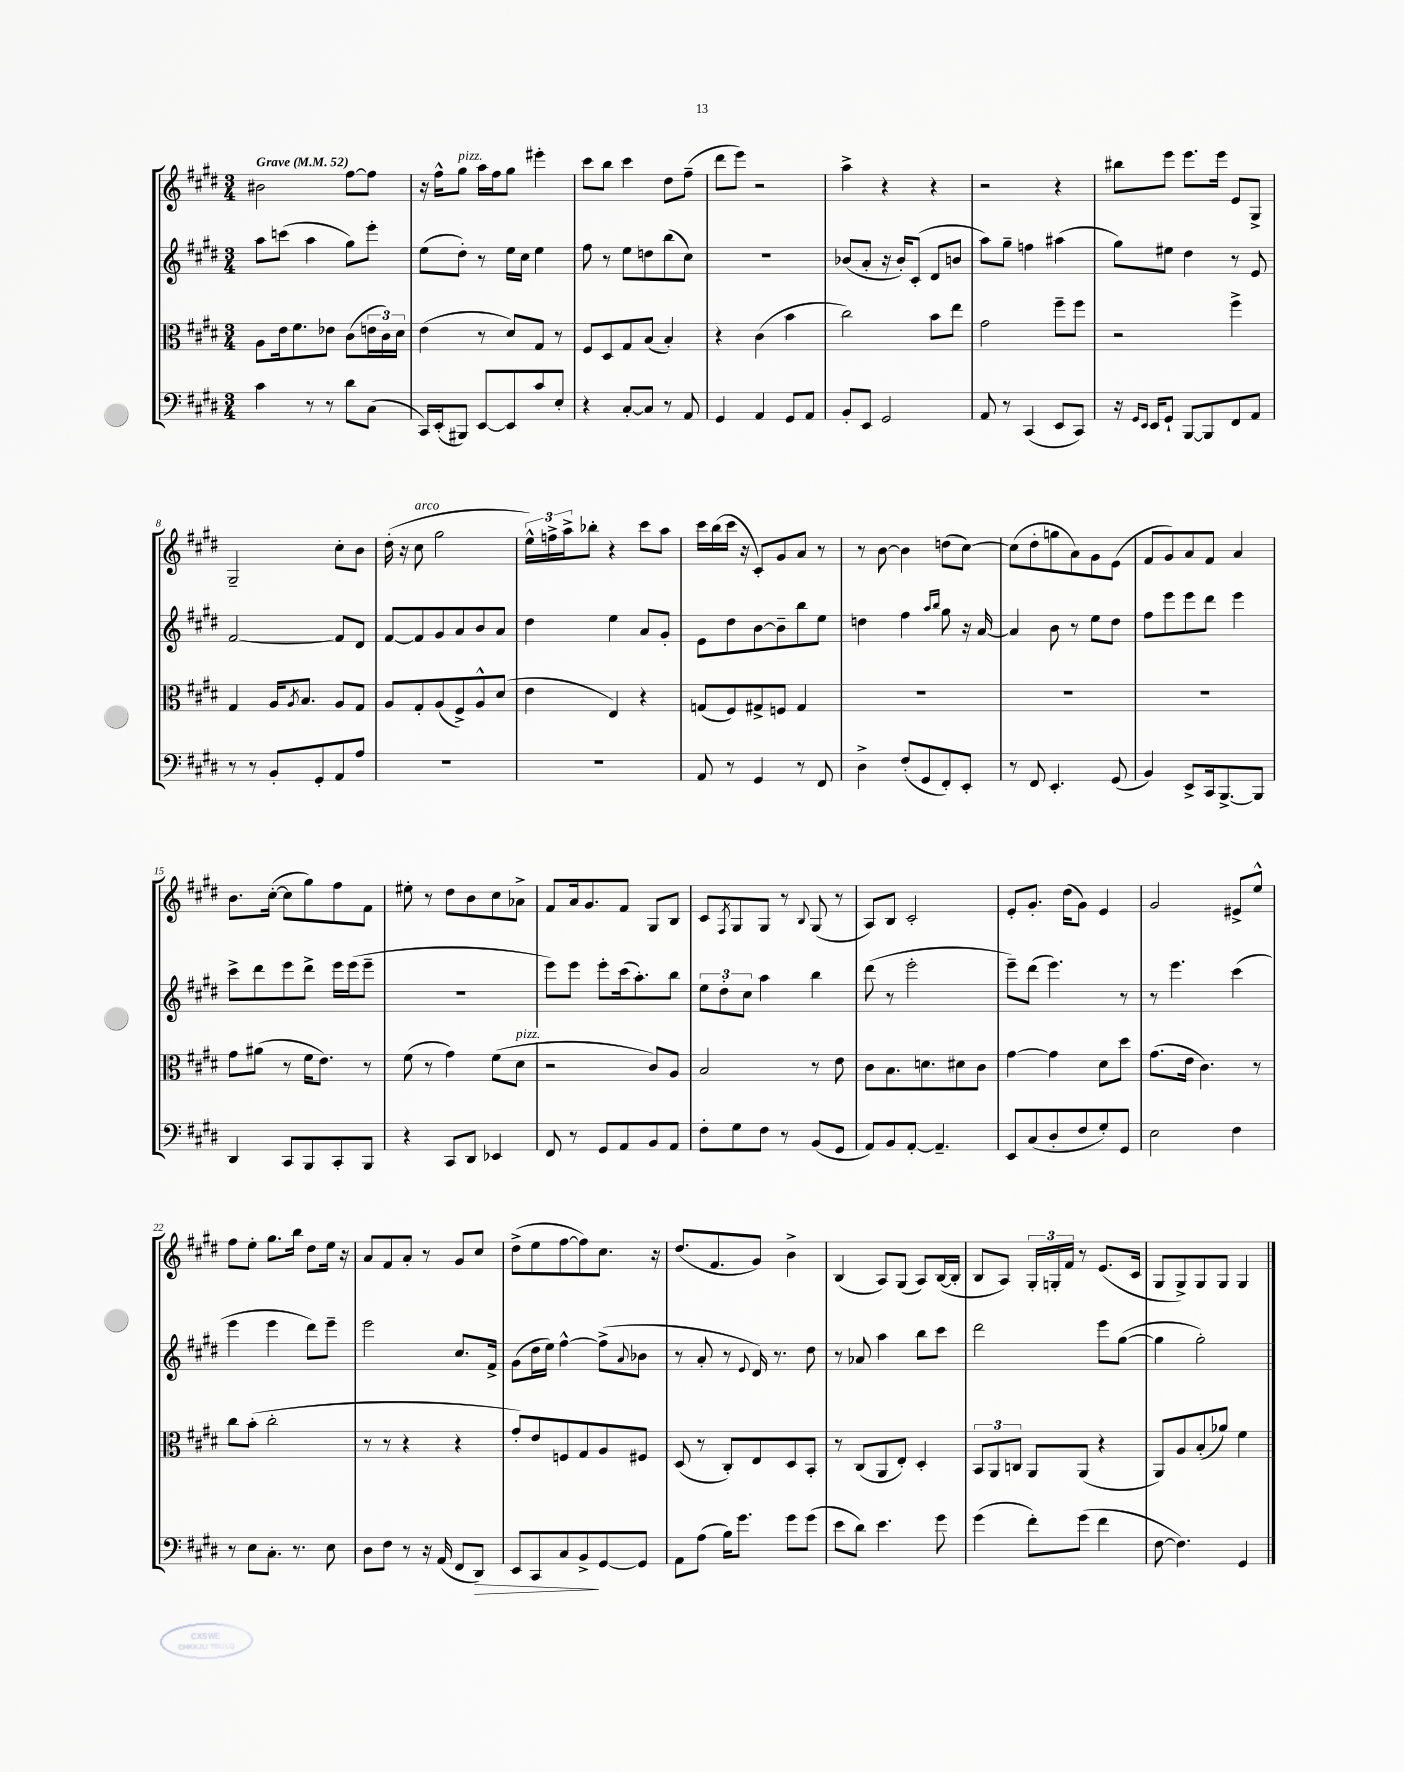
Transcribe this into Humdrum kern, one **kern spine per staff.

**kern	**dynam	**kern	**kern	**kern
*part4	*part4	*part3	*part2	*part1
*staff4	*staff4	*staff3	*staff2	*staff1
*clefF4	*	*clefC3	*clefG2	*clefG2
*k[f#c#g#d#]	*	*k[f#c#g#d#]	*k[f#c#g#d#]	*k[f#c#g#d#]
*M3/4	*	*M3/4	*M3/4	*M3/4
*MM52	*	*MM52	*MM52	*MM52
=1	=1	=1	=1	=1
!	!	!	!	!LO:TX:a:B:t=Grave
4c#\	.	8A\L	8aa\L	2b#X\
.	.	16e\k	(8cccn\J	.
.	.	8.f#\	.	.
8r	.	.	4aa\	.
8r	.	8e-X\J	.	.
8d#\L	.	(8c#\L	8gg#\L)	[8ff#\L
(8C#\J	.	24en\L	8eee'\J	8ff#\J]
.	.	24c#\)	.	.
.	.	24d#\JJ	.	.
=2	=2	=2	=2	=2
16CC#/LL)	.	(4e\	(8ee\L	16r
(16EE'/J	.	.	.	16ff#^^\KL
!	!	!	!	!LO:TX:a:i:t=pizz.
8BBB#X/J)	.	.	8dd#'\J)	8gg#\J
[8EE/L	.	8r	8r	16aa\LL
.	.	.	.	16ff#\J
8EE/]	.	8d#/L)	16ee\LL	8gg#\J
.	.	.	16cc#\JJ	.
8c#/	.	8G#/J	4ee\	4eee#X'\
8E'/J	.	8r	.	.
=3	=3	=3	=3	=3
4r	.	8F#/L	8ff#\	8ccc#\L
.	.	8D#/	8r	8bb\J
[8C#'/L	.	8G#/	8ee\L	4ccc#\
8C#/J]	.	(8B/J	8ddn\	.
8r	.	4B'/)	(8bb\	8dd#\L
8AA/	.	.	8cc#\J)	(8ff#~\J
=4	=4	=4	=4	=4
4GG#/	.	4r	2.r	8ddd#\L
.	.	.	.	8eee\J)
4AA/	.	(4c#\	.	2r
8GG#/L	.	4b\	.	.
8AA/J	.	.	.	.
=5	=5	=5	=5	=5
8BB'/L	.	2cc#\)	(8b-X/L	4aa^\
8EE/J	.	.	8a'/J	.
2GG#/	.	.	16r	4r
.	.	.	16b-'/KL)	.
.	.	.	(8c#'/J	.
.	.	8b\L	8d#/L	4r
.	.	8ee\J	8bn/J	.
=6	=6	=6	=6	=6
8AA/	.	2g#\	8aa\L)	2r
8r	.	.	8gg#~\J	.
(4CC#/	.	.	4ffn\	.
8EE/L	.	8ff#~\L	(4aa#X\	4r
8CC#/J)	.	8ff#\J	.	.
=7	=7	=7	=7	=7
16r	.	2r	8gg#\L)	8bb#X\L
16qqGG#/LL	.	.	.	.
16qqEE/JJ	.	.	.	.
16EE/KL	.	.	.	.
8GG#`/J	.	.	8ee#X\J	8eee\J
[8BBB/L	.	.	4dd#\	8.eee\L
8BBB/]	.	.	.	.
.	.	.	.	16eee\Jk
8FF#/	.	4ff#^\	8r	8e/L
8AA/J	.	.	8e/	8G#^/J
!!LO:LB:g=z
=8	=8	=8	=8	=8
8r	.	4G#/	[2f#/	2G#~/
8r	.	.	.	.
8BB'/L	.	16A/KL	.	.
.	.	8qA/	.	.
.	.	8.B/J	.	.
8GG#'/	.	.	.	.
8AA/	.	8A/L	8f#/L]	8cc#'\L
8A/J	.	8G#/J	8d#/J	8b\J
=9	=9	=9	=9	=9
2.r	.	8A/L	[8f#/L	(16dd#'\
.	.	.	.	16r
!	!	!	!	!LO:TX:a:i:t=arco
.	.	8G#'/	8f#/]	8cc#\
.	.	(8A/	8g#/	2gg#\
.	.	8F#^/)	8a/	.
.	.	8A^^/	8b/	.
.	.	(8d#/J	8a/J	.
=10	=10	=10	=10	=10
2.r	.	4e\	4dd#\	24ee^^\LL)
.	.	.	.	24ffn^\
.	.	.	.	24aa^\J
.	.	.	.	8bb-X'\J
.	.	4E/)	4ee\	4r
.	.	4r	8a/L	8ccc#\L
.	.	.	8g#'/J	8aa\J
=11	=11	=11	=11	=11
8AA/	.	(8Gn/L	8e\L	16ccc#\LL
.	.	.	.	(16bb\
8r	.	8F#/)	8dd#\	16ccc#\JJ
.	.	.	.	16r
4GG#/	.	8G#X^/	[8b\	8c#'/L)
.	.	8Fn/J	8b~\]	8g#/
8r	.	4G#/	8bb\	8a/J
8FF#/	.	.	8ee\J	8r
=12	=12	=12	=12	=12
4D#^\	.	2.r	4ddn\	8r
.	.	.	.	[8b\
(8F#'/L	.	.	4ff#\	4b\]
8GG#/	.	.	.	.
.	.	.	16qqaa/LL	.
.	.	.	16qqbb/JJ	.
8FF#'/)	.	.	8gg#\	(8ddn\L
8EE'/J	.	.	16r	[8cc#\J)
.	.	.	[16a/	.
=13	=13	=13	=13	=13
8r	.	2.r	4a/]	(8cc#\L]
8FF#/	.	.	.	8dd#'\
4.EE'/	.	.	8b\	8ggn\
.	.	.	8r	8a\)
.	.	.	8ee\L	8g#\
(8GG#/	.	.	8dd#\J	(8e\J
=14	=14	=14	=14	=14
4BB/)	.	2.r	8ff#\L	8f#/L
.	.	.	8eee\	8g#/)
8EE^/L	.	.	8eee\	8a/
16CC#/k	.	.	8ddd#\J	8f#/J
[8.BBB^/	.	.	.	.
.	.	.	4eee\	4a/
8BBB/J]	.	.	.	.
!!LO:LB:g=z
=15	=15	=15	=15	=15
4DD#/	.	8g#\L	8ccc#^\L	8.b\L
.	.	(8a#X\J	8ddd#\	.
.	.	.	.	([16cc#'\Jk
8CC#/L	.	8r	8eee\	8cc#\L]
8BBB/	.	16f#\KL	8ddd#^\J	8gg#\)
.	.	8.e\J)	.	.
8CC#'/	.	.	16eee\LL	8ff#\
.	.	.	(16eee\J	.
8BBB/J	.	8r	8eee~\J	8f#\J
=16	=16	=16	=16	=16
4r	.	(8f#\	2.r	8ee#X'\
.	.	8r	.	8r
8CC#/L	.	4g#\)	.	8dd#\L
8DD#/J	.	.	.	8b\
4EE-X/	.	(8f#\L	.	8cc#\
!	!	!LO:TX:a:i:t=pizz.	!	!
.	.	8d#\J	.	8a-X^\J
=17	=17	=17	=17	=17
8FF#/	.	2r	8eee\L)	8f#/L
8r	.	.	8eee\J	16a/k
.	.	.	.	8.g#/
8GG#/L	.	.	8eee'\L	.
8AA/	.	.	(16ccc#\k	8f#/J
.	.	.	8.aa'\)	.
8BB/	.	8c#/L)	.	8G#/L
8AA/J	.	8A/J	8bb\J	8B/J
=18	=18	=18	=18	=18
8F#'\L	.	2B/	12ee\L	8c#/L
.	.	.	12dd#'\	.
.	.	.	.	8qF#/
8G#\	.	.	.	8G#/
.	.	.	12cc#\J	.
8F#\J	.	.	4aa\	8G#/J
8r	.	.	.	8r
.	.	.	.	8qqB/
(8BB/L	.	8r	4bb\	(8G#/
8GG#/J	.	8e\	.	8r
=19	=19	=19	=19	=19
8AA/L)	.	8c#\L	(8ddd#\	8A/L)
8BB/	.	8.B\	8r	8B/J
[8AA'/J	.	.	2eee'\	2c#'/
.	.	8.dn\	.	.
4.AA~/]	.	.	.	.
.	.	8d#X\	.	.
.	.	8c#\J	.	.
=20	=20	=20	=20	=20
8EE/L	.	[4g#\	8eee~\L)	8e'/L
(8C#/	.	.	(8ddd#\J	8.g#'/J
8D#'/	.	4g#\]	4.eee\)	.
.	.	.	.	(16dd#\KL
8F#/	.	.	.	8g#\J)
8G#'/)	.	8d#\L	.	4e/
8GG#/J	.	8dd#\J	8r	.
=21	=21	=21	=21	=21
2E\	.	(8.g#\L	8r	2g#/
.	.	.	4.eee\	.
.	.	16e\Jk	.	.
.	.	4.c#\)	.	.
4F#\	.	.	(4ccc#\	8e#X^/L
.	.	8r	.	8ee^^/J
!!LO:LB:g=z
=22	=22	=22	=22	=22
8r	.	8cc#\L	4eee\	8ff#\L
8E\L	.	(8b'\J	.	8ee'\J
8.C#'\J	.	2cc#'\	4eee\	8.gg#\L
8.r	.	.	.	16bb\Jk
.	.	.	8ddd#\L)	8dd#\L
8E\	.	.	8eee~\J	16ee\Jk
.	.	.	.	16r
=23	=23	=23	=23	=23
8D#\L	.	8r	2eee\	8a/L
8F#\J	.	8r	.	8f#/
8r	.	4r	.	8a'/J
16r	.	.	.	8r
(16AA/	.	.	.	.
8FF#/L	.	4r	8.cc#/L	8g#/L
!	!LO:HP:b	!	!	!
8DD#/J)	>	.	.	8cc#/J
.	.	.	16f#^/Jk	.
=24	=24	=24	=24	=24
8EE/L	.	8g#'/L)	(8g#\L	(8dd#^\L
8CC#/	.	8e/	16dd#\L	8ee\
.	.	.	16ee\JJ)	.
8C#/	.	8Fn/	[4ff#^^\	[8ff#\
8BB^/	.	8G#/	.	8ff#\])
[8GG#/	]	8A/	(8ff#^\L]	8.cc#\J
.	.	.	8qqa/	.
8GG#/J]	.	8F#X/J	8b-X\J	.
.	.	.	.	16r
=25	=25	=25	=25	=25
8AA\L	.	(8D#/	8r	(8.dd#/L
(8A\J	.	8r	8a'/	.
.	.	.	.	8.f#/
16B\KL)	.	8C#'/L)	8r	.
8.g#\J	.	.	.	.
.	.	.	8qqe/	.
.	.	8E/	16d#/)	8g#/J)
.	.	.	8.r	.
8g#\L	.	8D#/	.	4b^\
(8g#\J	.	8BB'/J	8dd#\	.
=26	=26	=26	=26	=26
8e\L	.	8r	8r	(4B/
8d#\J)	.	(8C#/L	8a-X/	.
4.e\	.	8AA/	4aa\	8A/L)
.	.	8E'/J)	.	(8G#/J
.	.	4D#'/	8bb\L	8A/L)
8g#\	.	.	8ccc#\J	([16B/L
.	.	.	.	16B'/JJ]
=27	=27	=27	=27	=27
(4g#\	.	12BB/L	2ddd#\	8B/L
.	.	12AA/	.	.
.	.	.	.	8A/J)
.	.	12Cn/J	.	.
8f#'\L)	.	8AA/L	.	24G#'/LL
.	.	.	.	24Gn'/
.	.	.	.	24f#/JJ
(8g#\J	.	(8AA/J	.	8r
4f#\	.	4r	8eee\L	(8.e/L
.	.	.	([8gg#\J	.
.	.	.	.	16c#/Jk
=28	=28	=28	=28	=28
[8F#\	.	8AA/L)	4gg#\]	8G#/L
4.F#\])	.	8A/	.	8G#^/)
.	.	(8B'/	2gg#'\)	8G#/
.	.	8a-X/J)	.	8G#/J
4GG#/	.	4f#\	.	4G#/
==	==	==	==	==
*-	*-	*-	*-	*-
